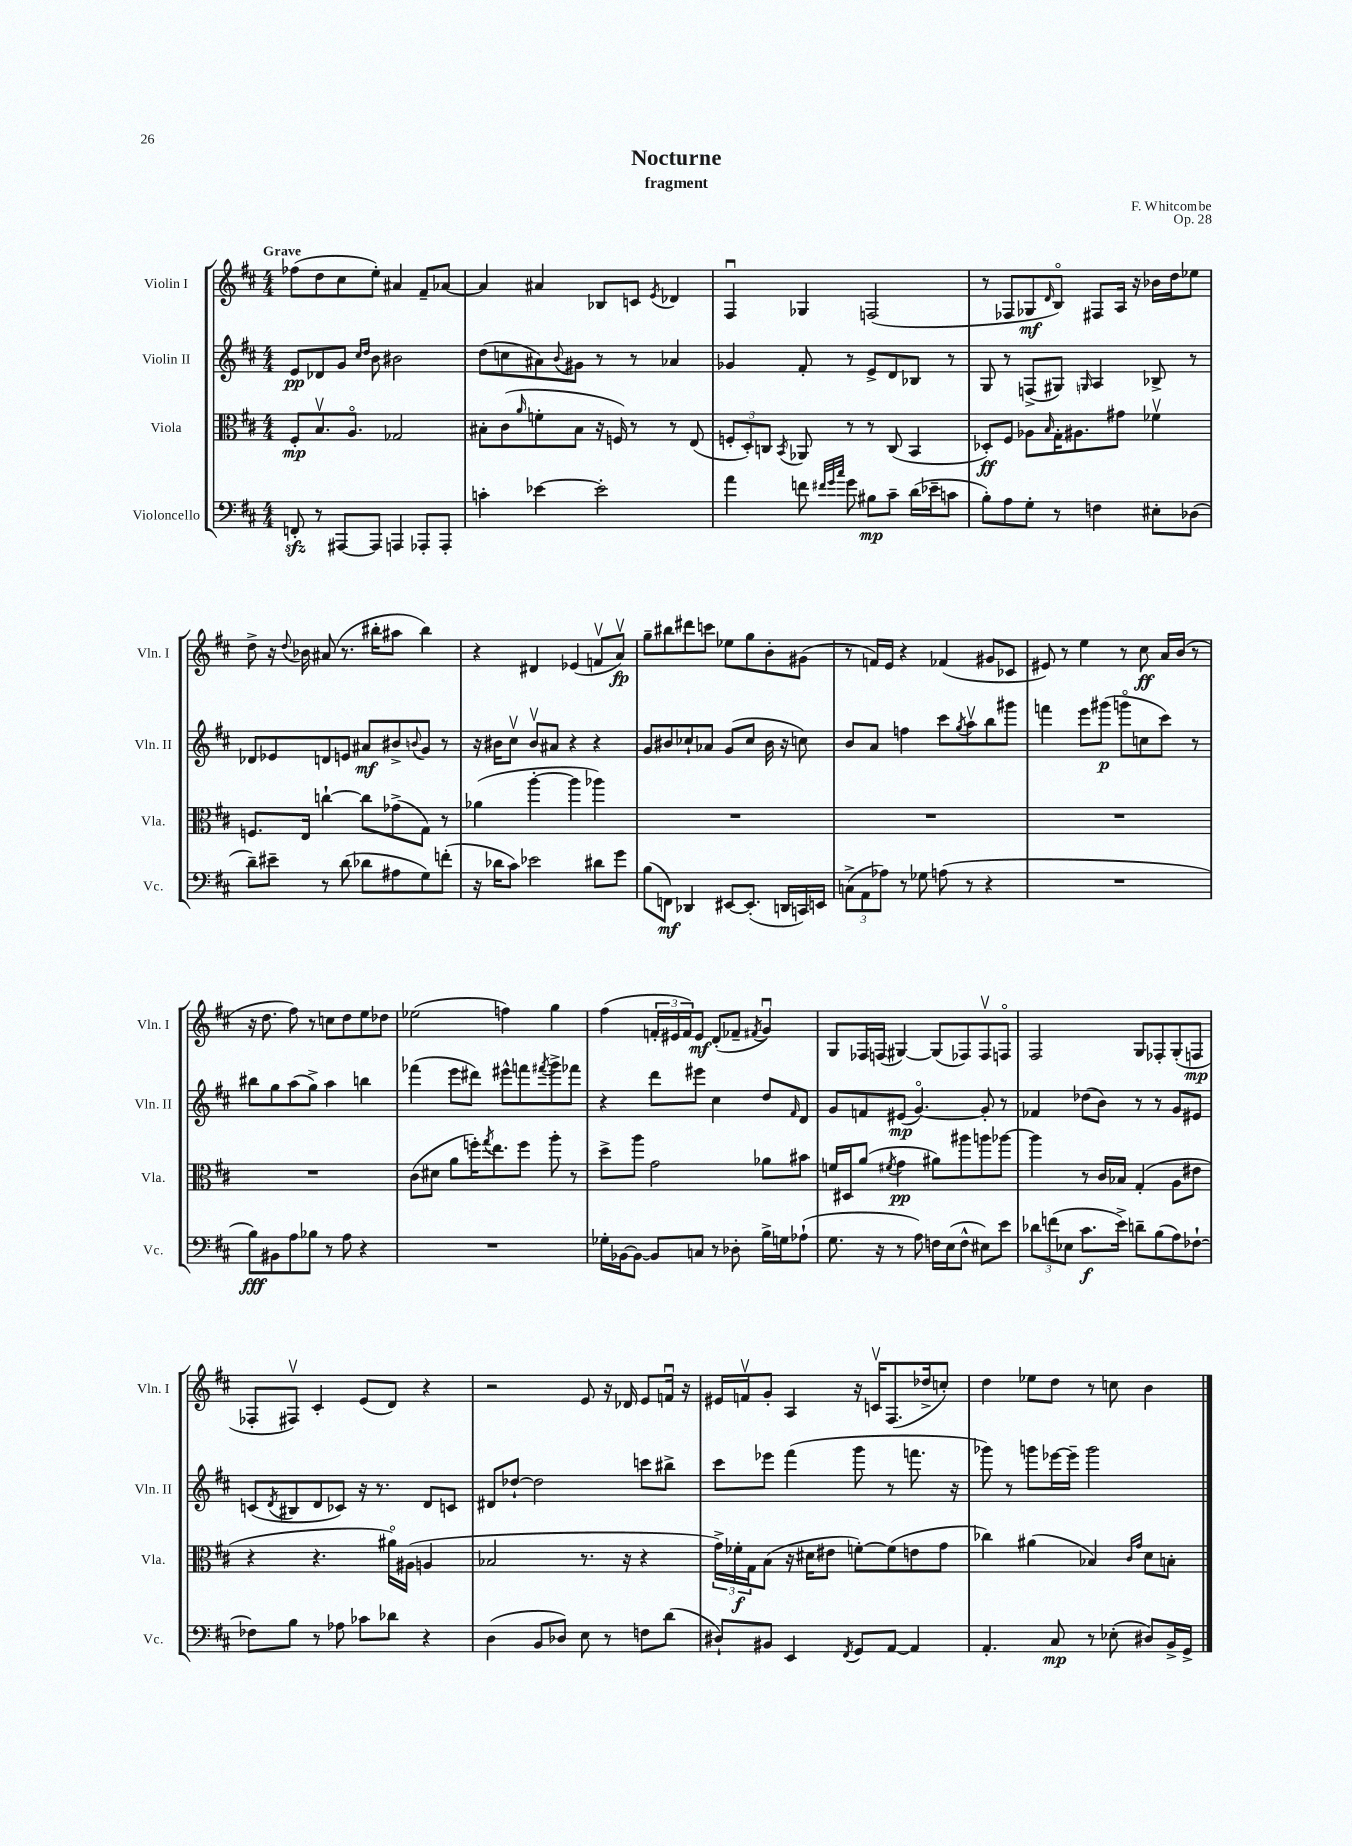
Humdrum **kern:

**kern	**kern	**kern	**kern
*staff4	*staff3	*staff2	*staff1
*clefF4	*clefC3	*clefG2	*clefG2
*k[f#c#]	*k[f#c#]	*k[f#c#]	*k[f#c#]
*M4/4	*M4/4	*M4/4	*M4/4
8FF'/	8F#'/L	8e/L	(8ff-\L
8r	8.Bv/	8d-/	8dd\
[8AAA#/L	.	8g/J	8cc#\
.	8.Ao/J	.	.
.	.	16qqcc#/LL	.
.	.	16qqdd/JJ	.
8AAA#/]J	.	8b\	8ee'\J)
4AAA/	2G-/	2b#\	4a#/
8AAA-'/L	.	.	8f#~/L
8AAA-'/J	.	.	[8a-/J
=	=	=	=
4c'\	8B#'\L	(8dd\L	4a-/]
.	(8c#\	8cc\	.
.	16qqa/	.	.
[4e-\	8f'\	8a#\)	4a#/
.	.	8qqb/	.
.	8B#\J	8g#\J	.
2e-'\]	16r	8r	8B-/L
.	16F/)	.	.
.	8r	8r	8c/J
.	.	.	8qe/
.	8r	4a-/	4d-/
.	(8E/	.	.
=	=	=	=
4a\	12F'/L	4g-/	4F#u/
.	12D'/)	.	.
.	12C/J	.	.
.	8qBB/	.	.
8f\	8AA-/	8f#'/	4G-/
32qqf#/LLL	.	.	.
32qqg/	.	.	.
32qqcc#/JJJ	.	.	.
8g\	8r	8r	.
8B#\L	8r	8e^/L	(2F/
8c#~\J	(8C/	8d/	.
(16d\LL	4BB/	8B-/J	.
16e-~\J	.	.	.
8c\J	.	8r	.
=	=	=	=
8B'\L)	8D-'/L)	8G/	8r
8A\	8F#/J	8r	8F-/L
8G'\J	8A-\L	(8F^/L	8G-/
.	16qqB/	.	16qqd/
8r	16G'\K	8G#/J)	8Bo/J)
.	8.A#\	.	.
.	.	16qqG/	.
4F\	.	4A/	8F#/L
.	8g#\J	.	16A/Jk
.	.	.	16r
8E#'\L	4f-v\	8B-^/	16b-\LL
.	.	.	16dd\J
(8D-\J	.	8r	8ee-\J
=	=	=	=
8d~\L)	8.F/L	8d-/L	8dd^\
8e#~\J	.	8e-/	16r
.	.	.	8qqdd/
.	16E/Jk	.	16b-\
8r	[4cc`\	8d/	(8a#/
(8d\	.	8e/J	8.r
8d-\L	8cc\]L	8a#/L	.
.	.	.	16bb#'\LK
8A#\	(8g-^\	8b#^/	8aa#\J
.	.	8qqb/	.
8G\)	8G\J)	8g/J	4bb#\)
(8f'\J	8r	8r	.
=	=	=	=
16r	(4a-\	16r	4r
16d-\LK	.	16b#\LK	.
8c#\J)	.	8cc#v\J	.
2e-\	[4aa'\	8b#v/L	4d#/
.	.	8a#/J	.
.	4aa\]	4r	(4e-/
8d#\L	4aa-\)	4r	8fv/L
8g\J	.	.	8av/J)
=	=	=	=
(8B\L	1r	8g/L	8gg~\L
8FF\J)	.	8b#/	8bb#\
4DD-/	.	8cc-`/	8ddd#\
.	.	8a-/J	8ccc\J
[8EE#/L	.	(8g/L	8ee-\L
(8.EE#'/]J	.	8cc-/J	8gg\
.	.	16b#\	8b'\
16DD/LL	.	16r	.
16CC/)	.	8cc\)	(8g#\J
16EE/JJ	.	.	.
=	=	=	=
(12C^\L	1r	8b/L	8r
12AA\	.	.	.
.	.	8a/J	16f/LL)
12A-\J)	.	.	.
.	.	.	16e/JJ
8r	.	4ff\	4r
8G-\	.	.	.
(8A\	.	8ccc#\L	(4f-/
.	.	8qgg/	.
8r	.	8aav\	.
4r	.	8bb\	8g#/L
.	.	8ggg#\J	8c-/J
=	=	=	=
1r	1r	4fff\	8e#/)
.	.	.	8r
.	.	8eee\L	4ee\
.	.	(8ggg#\J	.
.	.	8gggo\L	8r
.	.	8cc\	8cc#\
.	.	8ccc#\J)	16a/LL
.	.	.	(16b/JJ
.	.	8r	8r
=	=	=	=
8B\L)	1r	8bb#\L	16r
.	.	.	8.dd\
8BB#\	.	8gg\	.
8A\	.	(8aa\	8ff#\)
8B-\J	.	8gg^\J)	8r
8r	.	4aa\	8cc\L
8A\	.	.	8dd\
4r	.	4bb\	8ee\
.	.	.	8dd-\J
=	=	=	=
1r	(8c#\L	(4fff-\	(2ee-\
.	8d#\J	.	.
.	8a\L	8eee\L	.
.	16ff'\K)	8ddd#\J)	.
.	8qgg/	.	.
.	8.ee\	.	.
.	.	8eee#^^\L	4ff\)
.	8ff\J	8fff\	.
.	.	8qfff#/	.
.	8aa'\	8ggg^\	4gg\
.	8r	8fff-\J	.
=	=	=	=
16G-'\LL	8dd^\L	4r	(4ff#\
[16BB-\J	.	.	.
8BB-\_J	8aa\J	.	.
8BB-/]L	2g\	8ddd\L	24f'/LL
.	.	.	24e#/
.	.	.	24f/J)
8C/J	.	8eee#\J	8e#/J
8r	.	4cc#\	(8d'/L
8D-'\	.	.	8f-~/J
.	.	.	8qf#/
16B^\LL	8a-\L	8dd/L	4gu/)
16G\J	.	.	.
.	.	16qqf#/	.
(8A-`\J	8b#\J	8d/J	.
=	=	=	=
8.G\	16f/LL	8g/L	8G/L
.	16D#/J	.	.
.	(8a/J	8f/	16F-/L
16r	.	.	(16F/JJ
.	8qf#/	.	.
8r	4g\	(8e#/J	[4G#/)
8A\)	.	[4.go/)	.
16F\LL	8a#\L)	.	(8G#/]L
(16E\J	.	.	.
8F^^\J	8aa#\	.	8F-/)
8E#\L)	8aa\	8g'/]	8F-v/
8e\J	[8aa-\J	8r	8Fo/J
=	=	=	=
12d-\L	4aa-\]	4f-/	2F#/
(12f\	.	.	.
12E-\J	.	.	.
8.c#\L	8r	(8dd-\L	.
.	16c#/LL	8b\J)	.
16e^\Jk)	16B-/JJ	.	.
8d~\L	(4G'/	8r	8G/L
(8B\	.	8r	8F-'/
8A\)	8A\L	8g/L	(8G'/
[8F-`\J	8e#\J	8e#/J	8F/J
=	=	=	=
8F-\]L	4r	(8c/L	8F-'/L
.	.	8qd/	.
8B\J	.	8B#/	8F#v/J)
8r	4.r	8d/	4c#'/
8A-\	.	8c-/J)	.
8c-\L	.	16r	(8e/L
.	.	8.r	.
8d-\J	16a#o\LL)	.	8d/J)
.	(16A#\JJ	.	.
4r	4A/	8d/L	4r
.	.	8c/J	.
=	=	=	=
(4D\	2B-/	8d#/L	2r
.	.	[8dd-`/J	.
8BB/L	.	2dd-\]	.
8D-/J)	.	.	.
8E\	8.r	.	8e/
8r	.	.	16r
.	16r	.	16d-/
8F\L	4r	8ccc\L	8e/L
(8d\J	.	8bb#^\J	16fu/Jk
.	.	.	16r
=	=	=	=
8D#`/L)	24g^\LL)	8ccc#\L	16e#/LL
.	24f-'\	.	.
.	.	.	16fv/J
.	24G\J	.	.
8BB#/J	(8B\J	8eee-\J	8g'/J
4EE/	16r	(4fff#\	4A/
.	16d#\LK	.	.
.	8e#\J	.	.
8qFF#/	.	.	.
8GG/L	[8f'\L)	8ggg\	16r
.	.	.	16cv/LK
[8AA/J	(8f\]	8r	(8.F#/
4AA/]	8e\	8.fff\	.
.	.	.	16dd-^/k
.	8g\J	.	8cc'/J)
.	.	16r	.
=	=	=	=
4.AA'/	4cc-\)	8ggg-\)	4dd\
.	.	8r	.
.	(4a#\	8ggg\L	8ee-\L
8C#/	.	[16eee-\L	8dd\J
.	.	16eee-~\]JJ	.
8r	4B-/)	2ggg\	8r
(8E-'\	.	.	8cc\
.	16qqc#/LL	.	.
.	16qqg/JJ	.	.
8D#/L)	8d\L	.	4b\
16BB^/L	8B'\J	.	.
16GG^/JJ	.	.	.
==	==	==	==
*-	*-	*-	*-
